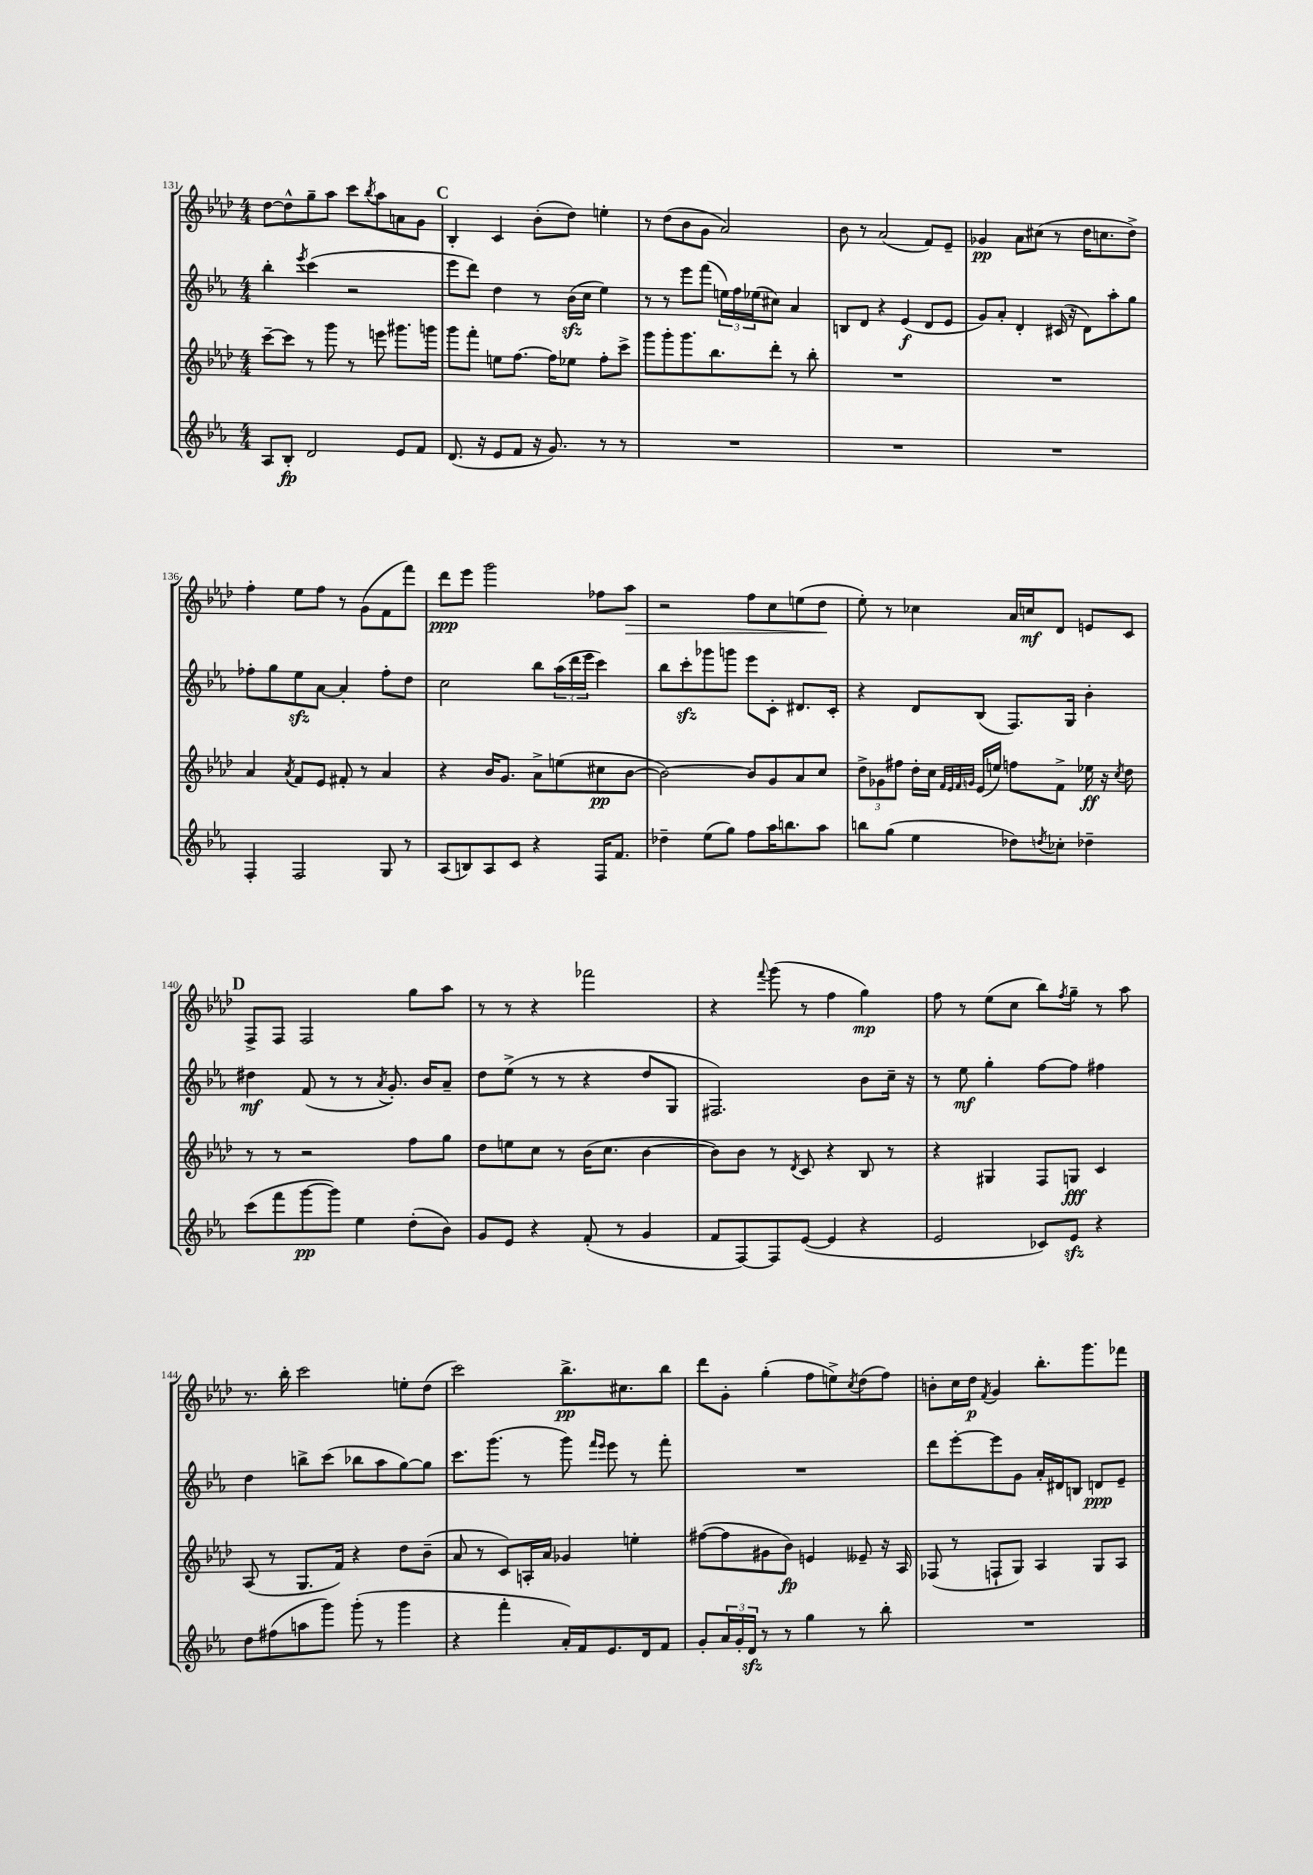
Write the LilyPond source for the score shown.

<<
\new StaffGroup <<
\new Staff = "s0" {
    \clef treble \key aes \major \numericTimeSignature \time 4/4
    des''8~ des''8-^ g''8-- aes''8 c'''8 \acciaccatura { bes''8 } aes''8 a'8 g'8 |
    \mark \markup { \bold "C" } bes4-. c'4 bes'8-.( des''8) e''4-. |
    r8 des''8( bes'8 g'8 aes'2) |
    bes'8 r8 aes'2( f'8) ees'8-- |
    ges'4\pp aes'8 cis''8( r8 des''16 c''8. des''8->) |
    f''4-. ees''8 f''8 r8 g'8( f'8 f'''8) |
    des'''8\ppp ees'''8 g'''2 fes''8 aes''8\> |
    r2 f''8 c''8 e''8( des''8\! |
    ees''8-.) r8 ces''4 aes'16 c''16\mf des'8 e'8 c'8 |
    \mark \markup { \bold "D" } f8-> f8 f2 g''8 aes''8 |
    r8 r8 r4 fes'''2 |
    r4 \appoggiatura { f'''8 } g'''8( r8 f''4 g''4\mp) |
    f''8 r8 ees''8( c''8 bes''8) \acciaccatura { f''8 } g''8-- r8 aes''8 |
    r8. bes''16-. c'''2 e''8-. des''8( |
    c'''2) bes''8.->\pp cis''8. bes''8 |
    des'''8 g'8-. g''4-.( f''8 e''8->) \acciaccatura { c''8 } des''8( f''8) |
    b'8-. c''16 des''16\p \acciaccatura { f'8 } g'4 bes''8.-. g'''8. fes'''8 \bar "|." |
}
\new Staff = "s1" {
    \clef treble \key ees \major \numericTimeSignature \time 4/4
    bes''4-. \acciaccatura { ees'''8 } c'''4( r2 |
    \mark \markup { \bold "C" } ees'''8 d'''8) d''4 r8 bes'16\sfz( c''16 ees''4) |
    r8 r8 ees'''8 f'''8( \tuplet 3/2 { e''16) f''16 ees''16( } cis''8) aes'4 |
    b8 d'8 r4 ees'4\f( d'8 ees'8 |
    g'8) aes'8-. d'4-. cis'16( r16 d'8) aes''8-. g''8 |
    fes''8-. g''8 ees''8\sfz aes'8~ aes'4-. fes''8-. d''8 |
    c''2 bes''8 \tuplet 3/2 { aes''16( d'''16 ees'''16 } c'''4) |
    bes''8 c'''8-.\sfz ges'''8 g'''8 ees'''8 c'8-. dis'8. c'16-. |
    r4 d'8 bes8( f8.) g16 bes'4-. |
    \mark \markup { \bold "D" } dis''4\mf f'8( r8 r8 \acciaccatura { aes'8 } g'8.-.) bes'16 aes'8-- |
    d''8 ees''8->( r8 r8 r4 d''8 g8 |
    fis2.) bes'8 c''16-- r16 |
    r8 ees''8\mf g''4-. f''8~ f''8 fis''4 |
    d''4 b''8-> c'''8( bes''8 aes''8 g''8~) g''8 |
    c'''8. g'''8.( r8 g'''8) \grace { f'''16 ees'''16 } ees'''8 r8 f'''8-. |
    R1 |
    d'''8 ees'''8~-. ees'''8 g'8 aes'16-. dis'16 b8 d'8\ppp ees'8-- \bar "|." |
}
\new Staff = "s2" {
    \clef treble \key aes \major \numericTimeSignature \time 4/4
    c'''8~-- c'''8 r8 g'''8 r8 e'''8 gis'''8. g'''16 |
    \mark \markup { \bold "C" } g'''8 f'''8-. e''8 f''8.~ f''16 ees''8 f''8-. c'''8-> |
    g'''8 g'''8-. g'''8. bes''8. des'''8-. r8 bes''8-. |
    R1 |
    R1 |
    aes'4 \acciaccatura { aes'8 } f'8 ees'8 fis'8-. r8 aes'4 |
    r4 bes'16 g'8. aes'8-> e''8( cis''8\pp bes'8~ |
    bes'2~) bes'8 g'8 aes'8 c''8 |
    \tuplet 3/2 { des''8-> ges'8 fis''8 } des''16-. c''16 \grace { f'32 ees'32 f'32 g'32 } ees'16( e''16) f''8 f'8-> ees''16\ff r16 \acciaccatura { c''8 } des''8 |
    \mark \markup { \bold "D" } r8 r8 r2 f''8 g''8 |
    des''8 e''8 c''8 r8 bes'16( c''8. bes'4~ |
    bes'8) bes'8 r8 \acciaccatura { des'8 } c'8 r4 bes8 r8 |
    r4 gis4 f8 g8\fff c'4 |
    aes8( r8 g8. f'16) r4 des''8 bes'8--( |
    aes'8 r8 c'8) a16-. aes'16 ges'4 e''4-. |
    fis''8~( fis''8 gis'8 bes'8\fp) e'4 eeses'8-- r16 aes16 |
    fes8( r8 f8-! g8) aes4 g8 aes8 \bar "|." |
}
\new Staff = "s3" {
    \clef treble \key ees \major \numericTimeSignature \time 4/4
    aes8 bes8-.\fp d'2 ees'8 f'8 |
    \mark \markup { \bold "C" } d'8.( r16 ees'8 f'8 r16 g'8.) r8 r8 |
    R1 |
    R1 |
    R1 |
    f4-. f2 g8 r8 |
    aes8( b8) aes8 c'8 r4 f16 f'8. |
    des''4-- ees''8( g''8) f''8 aes''16 b''8. aes''8 |
    b''8 g''8( ees''4 des''8) \acciaccatura { d''8 } ces''8-. des''4-- |
    \mark \markup { \bold "D" } c'''8( f'''8 g'''8~\pp g'''8) ees''4 d''8-.( bes'8) |
    g'8 ees'8 r4 f'8-.( r8 g'4 |
    f'8 f8~) f8 ees'8~( ees'4 r4 |
    ees'2 ces'8) ees'8\sfz r4 |
    d''8 fis''8( a''8 g'''8) g'''8-.( r8 g'''4 |
    r4 f'''4-. aes'16-.) f'16 ees'8. d'16 f'8 |
    g'8-. \tuplet 3/2 { aes'16 g'16-. d'16\sfz } r8 r8 g''4 r8 bes''8-. |
    R1 \bar "|." |
}
>>
>>
\layout { \context { \Score currentBarNumber = #131 } }
